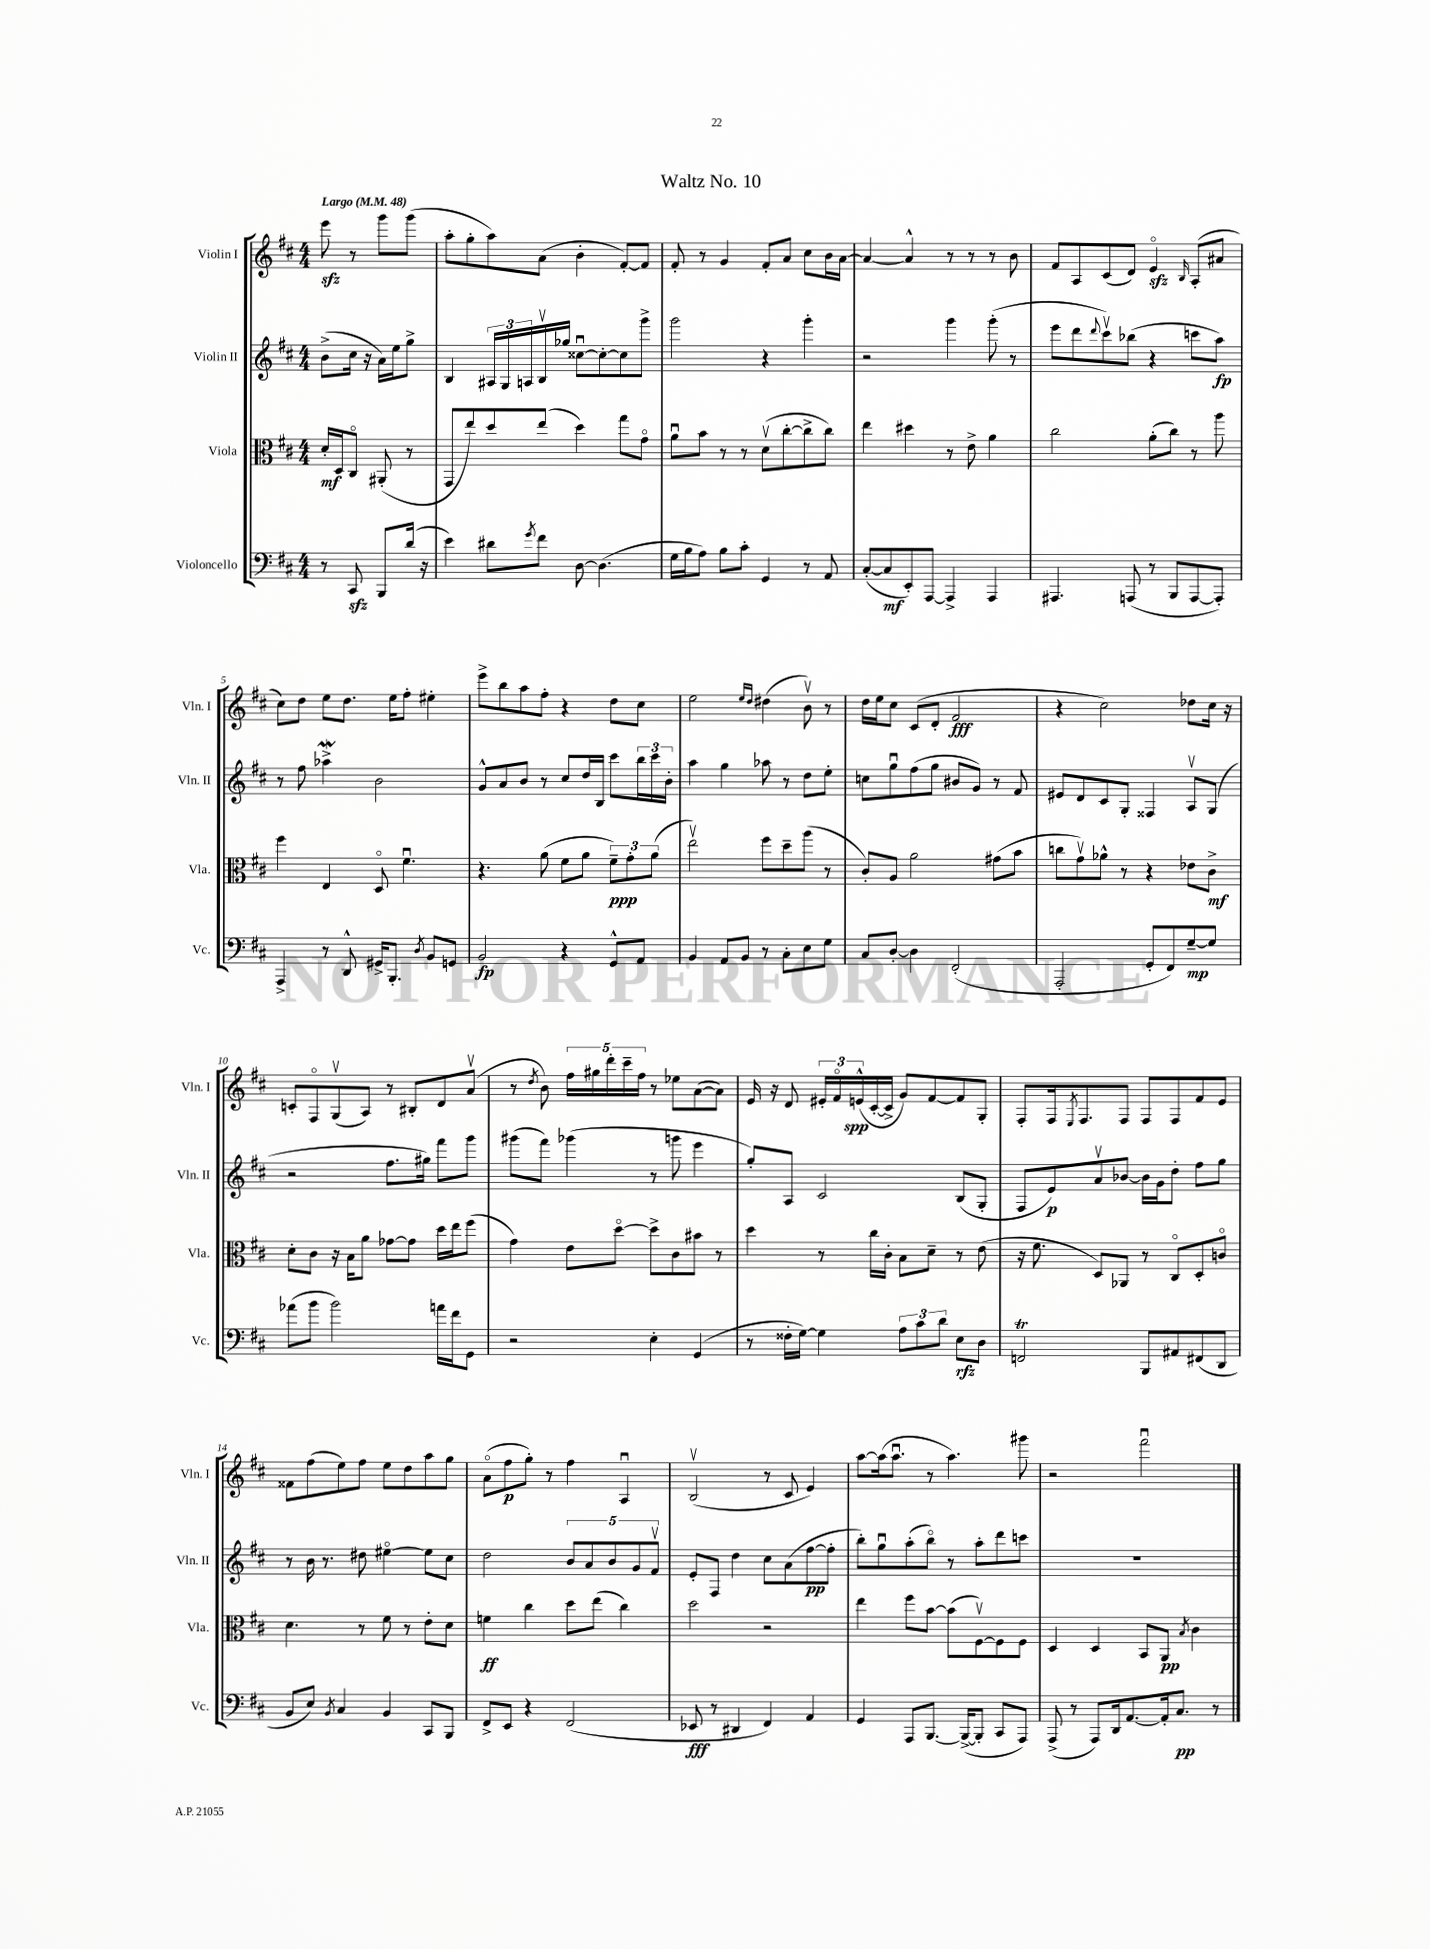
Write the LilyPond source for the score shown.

\header { title = "Waltz No. 10" }
<<
\new StaffGroup <<
\new Staff = "s0" \with { instrumentName = "Violin I" shortInstrumentName = "Vln. I" } {
    \clef treble \key d \major \numericTimeSignature \time 4/4 \partial 2 \tempo "Largo" 4 = 48
    e'''8\sfz r8 g'''8 g'''8( |
    a''8-. g''8-. a''8) a'8( b'4-. fis'8~-.) fis'8 |
    fis'8-. r8 g'4 fis'8-. a'8 cis''8 b'16 a'16~ |
    a'4~ a'4-^ r8 r8 r8 b'8 |
    fis'8 a8 cis'8( d'8) e'4\flageolet\sfz \grace { b16 } a8-.( ais'8 |
    cis''8) d''8 e''8 d''8. e''16 fis''8-. eis''4-. |
    e'''8-> b''8 a''8 fis''8-. r4 d''8 cis''8 |
    e''2 \grace { e''16 d''16 } dis''4( b'8\upbow) r8 |
    d''16 e''16 cis''8 cis'8( d'8-. fis'2\fff |
    r4 cis''2) des''8 cis''16 r16 |
    c'8-. fis8\flageolet g8\upbow( a8) r8 bis8-. d'8 a'8\upbow( |
    r8 \acciaccatura { d''8 } b'8) \tuplet 5/4 { fis''16 gis''16 d'''16-. cis'''16-- fis''16 } r8 ees''8 a'8~( a'8) |
    e'16 r16 d'8 \tuplet 3/2 { eis'16-. fis'16\flageolet e'16-^\spp( } cis'16~-. cis'16-> g'8) fis'8~ fis'8 g8-. |
    fis8-. fis16 \acciaccatura { e8 } fis8. fis8 fis8 fis8 fis'8 e'8 |
    fisis'8 fis''8( e''8) fis''8 e''8 d''8 a''8 g''8 |
    a'8\flageolet( fis''8\p g''8-.) r8 fis''4 a4\downbow |
    b2\upbow( r8 cis'8 e'4) |
    a''8~ a''16( a''8.\downbow r8 a''4.) gis'''8 |
    r2 fis'''2\downbow \bar "|." |
}
\new Staff = "s1" \with { instrumentName = "Violin II" shortInstrumentName = "Vln. II" } {
    \clef treble \key d \major \numericTimeSignature \time 4/4 \partial 2
    b'8->( cis''16 r16 a'16) e''16 g''8-> |
    b4 \tuplet 3/2 { ais16 g16 a16 } b16\upbow ges''16 cisis''8~\downbow cisis''8~-. cisis''8 g'''8-> |
    g'''2 r4 g'''4-. |
    r2 g'''4 g'''8-.( r8 |
    e'''8 d'''8 \appoggiatura { d'''8 } cis'''8\upbow) bes''8( r4 c'''8 a''8\fp) |
    r8 fis''8 aes''4->\mordent b'2 |
    g'8-^ a'8 b'8 r8 cis''8 d''16 b16 cis'''8 \tuplet 3/2 { b''16 cis'''16 b'16-. } |
    a''4 g''4 aes''8 r8 d''8 e''8-. |
    c''8 g''8\downbow fis''8( g''8 bis'8 g'8) r8 fis'8 |
    eis'8 d'8 cis'8 g8-. fisis4 a8\upbow g8( |
    r2 fis''8. gis''16) fis'''8 g'''8 |
    gis'''8( fis'''8) ges'''4( r8 g'''8 e'''4 |
    g''8-.) a8 cis'2 b8( g8-. |
    fis8 e'8\p) a'8\upbow bes'8~ bes'16 g'16 d''8-. fis''8 g''8 |
    r8 b'16 r8. dis''8 eis''4~\flageolet eis''8 cis''8 |
    d''2 \tuplet 5/4 { b'8 a'8 b'8 g'8 fis'8\upbow } |
    e'8-. fis8 d''4 cis''8 a'8( fis''8~\pp fis''8-. |
    b''8-.) g''8\downbow a''8-.( b''8\flageolet) r8 a''8-. d'''8 c'''8 |
    R1 \bar "|." |
}
\new Staff = "s2" \with { instrumentName = "Viola" shortInstrumentName = "Vla." } {
    \clef alto \key d \major \numericTimeSignature \time 4/4 \partial 2
    d'16-.\mf d16 cis8\flageolet ais,8-.( r8 |
    g,8 e''8) d''8 e''8( d''4) g''8 g'8\flageolet |
    a'8\downbow b'8 r8 r8 d'8\upbow( cis''8~-. cis''8-> cis''8) |
    e''4 dis''4 r8 e'8-> a'4 |
    cis''2 a'8-.( cis''8) r8 a''8 |
    fis''4 e4 d8\flageolet fis'4.\downbow |
    r4. a'8( fis'8 a'8 \tuplet 3/2 { fis'8--\ppp) g'8-. a'8( } |
    e''2\upbow) fis''8 d''8-- a''8( r8 |
    cis'8-.) a8 a'2 gis'8( b'8 |
    c''8 g'8\upbow) aes'8-^ r8 r4 ees'8 cis'8->\mf |
    d'8-. cis'8 r16 b16 a'8 ges'8~ ges'8 d''16 e''16 fis''8( |
    g'4) e'8 d''8~\flageolet d''8-> cis'8 bis'8 r8 |
    d''4 r8 cis''16 cis'16-. b8 d'8-- r8 e'8( |
    r16 fis'8. d8) aes,8 r8 cis8\flageolet d8-. c'8\flageolet |
    d'4. r8 fis'8 r8 e'8-. d'8 |
    f'4\ff cis''4 d''8 e''8( cis''4) |
    d''2 r2 |
    e''4 fis''8 b'8~ b'8( fis8~\upbow) fis8 fis8 |
    d4 d4 b,8 a,8\pp \acciaccatura { b8 } cis'4 \bar "|." |
}
\new Staff = "s3" \with { instrumentName = "Violoncello" shortInstrumentName = "Vc." } {
    \clef bass \key d \major \numericTimeSignature \time 4/4 \partial 2
    r8 cis,8\sfz b,,8 d'16( r16 |
    e'4) dis'8 \acciaccatura { g'8 } fis'8 d8~ d4.( |
    g16 b16 a8) b8 cis'8-. g,4 r8 a,8 |
    cis8~-.( cis8\mf e,8-.) a,,8~ a,,4-> a,,4 |
    ais,,4. a,,8( r8 b,,8 a,,8~ a,,8-.) |
    a,,4-> r8 d,8-^ gis,16-> b,,8.-. \acciaccatura { d8 } b,8 g,8 |
    b,2\fp r4 g,8-^ a,8 |
    b,4 a,8 b,8 r8 cis8-. e8 g8 |
    cis8 d8~-. d4 fis,2-.( |
    a,,2-. g,8-. fis,8) g8~--\mp g8 |
    aes'8( b'8 b'2) a'16 fis'16 g,8 |
    r2 e4-. g,4( |
    r8 fisis16-. g16~) g4 \tuplet 3/2 { a8 cis'8 d'8 } e8\rfz d8 |
    f,2\trill b,,8 ais,8 fis,8( d,8 |
    b,8 e8) \acciaccatura { b,8 } cis4 b,4 cis,8 b,,8 |
    fis,8-> e,8 r4 fis,2( |
    ees,8\fff r8 dis,4 fis,4) a,4 |
    g,4 a,,8 b,,8.~ b,,16~->( b,,8-. cis,8 a,,8) |
    a,,8->( r8 a,,8) d,16 a,8.~ a,16-. cis8.\pp r8 \bar "|." |
}
>>
>>
